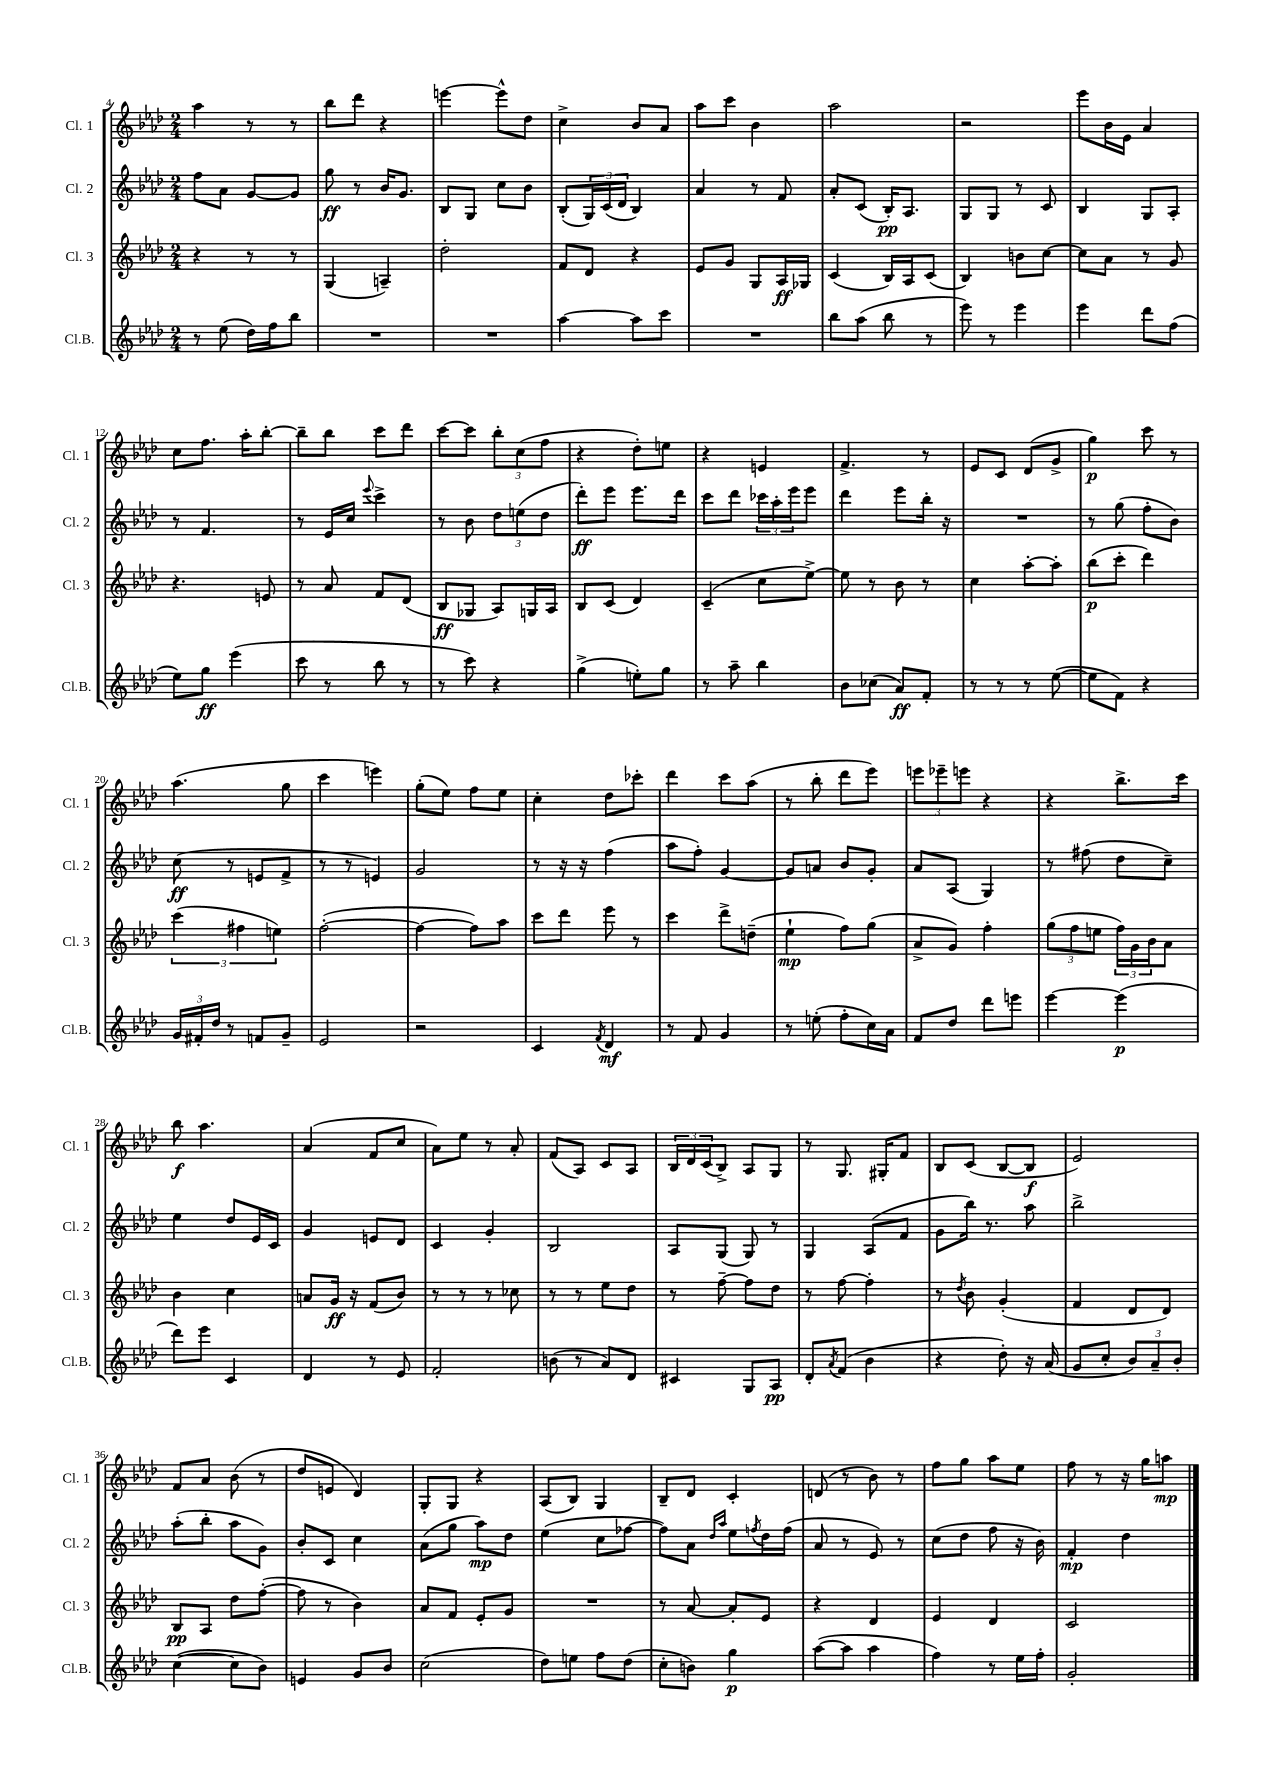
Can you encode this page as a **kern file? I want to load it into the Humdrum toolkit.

**kern	**dynam	**kern	**dynam	**kern	**dynam	**kern	**dynam
*part4	*part4	*part3	*part3	*part2	*part2	*part1	*part1
*staff4	*staff4	*staff3	*staff3	*staff2	*staff2	*staff1	*staff1
*I"Cl.B.	*	*I"Cl. 3	*	*I"Cl. 2	*	*I"Cl. 1	*
*I'Cl.B.	*	*I'Cl. 3	*	*I'Cl. 2	*	*I'Cl. 1	*
*clefG2	*	*clefG2	*	*clefG2	*	*clefG2	*
*k[b-e-a-d-]	*	*k[b-e-a-d-]	*	*k[b-e-a-d-]	*	*k[b-e-a-d-]	*
*M2/4	*	*M2/4	*	*M2/4	*	*M2/4	*
=4	=4	=4	=4	=4	=4	=4	=4
8r	.	4r	.	8ff\L	.	4aa-\	.
(8ee-\	.	.	.	8a-\J	.	.	.
16dd-\LL)	.	8r	.	[8g/L	.	8r	.
16ff\J	.	.	.	.	.	.	.
8bb-\J	.	8r	.	8g/J]	.	8r	.
=5	=5	=5	=5	=5	=5	=5	=5
2r	.	(4G/	.	8gg\	ff	8bb-\L	.
.	.	.	.	8r	.	8ddd-\J	.
.	.	4An~/)	.	16b-/KL	.	4r	.
.	.	.	.	8.g/J	.	.	.
=6	=6	=6	=6	=6	=6	=6	=6
2r	.	2dd-'\	.	8B-/L	.	[4eeen\	.
.	.	.	.	8G/J	.	.	.
.	.	.	.	8cc\L	.	8eee^^\L]	.
.	.	.	.	8b-\J	.	8dd-\J	.
=7	=7	=7	=7	=7	=7	=7	=7
[4aa-\	.	8f/L	.	(8B-'/L	.	4cc^\	.
.	.	8d-/J	.	24G/L)	.	.	.
.	.	.	.	(24c/	.	.	.
.	.	.	.	24d-/JJ	.	.	.
8aa-\L]	.	4r	.	4B-/)	.	8b-/L	.
8ccc\J	.	.	.	.	.	8a-/J	.
=8	=8	=8	=8	=8	=8	=8	=8
2r	.	8e-/L	.	4a-/	.	8aa-\L	.
.	.	8g/J	.	.	.	8ccc\J	.
.	.	8G/L	.	8r	.	4b-\	.
.	.	16A-/L	ff	8f/	.	.	.
.	.	16G-X/JJ	.	.	.	.	.
=9	=9	=9	=9	=9	=9	=9	=9
8bb-\L	.	(4c/	.	8a-'/L	.	2aa-\	.
(8aa-\J	.	.	.	(8c/J	.	.	.
8bb-\	.	16B-/LL)	.	16B-'/KL)	pp	.	.
.	.	16A-/J	.	8.A-/J	.	.	.
8r	.	(8c/J	.	.	.	.	.
=10	=10	=10	=10	=10	=10	=10	=10
8eee-\)	.	4B-/)	.	8G/L	.	2r	.
8r	.	.	.	8G/J	.	.	.
4eee-\	.	8bn\L	.	8r	.	.	.
.	.	[8cc\J	.	8c/	.	.	.
=11	=11	=11	=11	=11	=11	=11	=11
4eee-\	.	8cc\L]	.	4B-/	.	8eee-\L	.
.	.	8a-\J	.	.	.	16b-\L	.
.	.	.	.	.	.	16e-\JJ	.
8ddd-\L	.	8r	.	8G/L	.	4a-/	.
(8ff\J	.	8g/	.	8A-'/J	.	.	.
!!LO:LB:g=z
=12	=12	=12	=12	=12	=12	=12	=12
8ee-\L)	.	4.r	.	8r	.	8cc\L	.
8gg\J	ff	.	.	4.f/	.	8.ff\J	.
(4eee-\	.	.	.	.	.	.	.
.	.	.	.	.	.	16aa-'\KL	.
.	.	8en/	.	.	.	[8bb-'\J	.
=13	=13	=13	=13	=13	=13	=13	=13
8ccc\	.	8r	.	8r	.	8bb-~\L]	.
8r	.	8a-/	.	16e-/LL	.	8bb-\J	.
.	.	.	.	16cc/JJ	.	.	.
.	.	.	.	8qqeee-/	.	.	.
8bb-\	.	8f/L	.	4ccc^\	.	8ccc\L	.
8r	.	(8d-/J	.	.	.	8ddd-\J	.
=14	=14	=14	=14	=14	=14	=14	=14
8r	.	8B-/L	ff	8r	.	[8ccc\L	.
8ccc\)	.	8G-X/J	.	8b-\	.	8ccc\J]	.
4r	.	8A-/L)	.	12dd-\L	.	12bb-'\L	.
.	.	.	.	(12een\	.	(12cc\	.
.	.	16Gn/L	.	.	.	.	.
.	.	.	.	12dd-\J	.	12ff\J	.
.	.	16A-/JJ	.	.	.	.	.
=15	=15	=15	=15	=15	=15	=15	=15
(4gg^\	.	8B-/L	.	8ddd-'\L)	ff	4r	.
.	.	(8c/J	.	8eee-\J	.	.	.
8een'\L)	.	4d-/)	.	8.eee-\L	.	8dd-'\L)	.
8gg\J	.	.	.	.	.	8een\J	.
.	.	.	.	16ddd-\Jk	.	.	.
=16	=16	=16	=16	=16	=16	=16	=16
8r	.	(4c~/	.	8ccc\L	.	4r	.
8aa-~\	.	.	.	8ddd-\J	.	.	.
4bb-\	.	8cc\L	.	24ccc-X\LL	.	4en/	.
.	.	.	.	24aa-'\	.	.	.
.	.	.	.	24eee-\J	.	.	.
.	.	[8ee-^\J)	.	8eee-\J	.	.	.
=17	=17	=17	=17	=17	=17	=17	=17
8b-\L	.	8ee-\]	.	4ddd-\	.	4.f^/	.
(8cc-X\J	.	8r	.	.	.	.	.
8a-/L)	ff	8b-\	.	8eee-\L	.	.	.
8f'/J	.	8r	.	16bb-'\Jk	.	8r	.
.	.	.	.	16r	.	.	.
=18	=18	=18	=18	=18	=18	=18	=18
8r	.	4cc\	.	2r	.	8e-/L	.
8r	.	.	.	.	.	8c/J	.
8r	.	[8aa-'\L	.	.	.	(8d-/L	.
([8ee-\	.	8aa-'\J]	.	.	.	8g^/J	.
=19	=19	=19	=19	=19	=19	=19	=19
8ee-\L]	.	(8bb-\L	p	8r	.	4gg\)	p
8f\J)	.	8ccc'\J	.	(8gg\	.	.	.
4r	.	4ddd-\)	.	8ff'\L	.	8ccc\	.
.	.	.	.	8b-\J)	.	8r	.
!!LO:LB:g=z
=20	=20	=20	=20	=20	=20	=20	=20
24g/LL	.	(6ccc\	.	(8cc\	ff	(4.aa-\	.
24f#X'/	.	.	.	.	.	.	.
24dd-/JJ	.	.	.	.	.	.	.
8r	.	.	.	8r	.	.	.
.	.	6ff#X\	.	.	.	.	.
8fn/L	.	.	.	8en/L	.	.	.
.	.	6een\)	.	.	.	.	.
8g~/J	.	.	.	8f^/J	.	8gg\	.
=21	=21	=21	=21	=21	=21	=21	=21
2e-/	.	([2ff'\	.	8r	.	4ccc\	.
.	.	.	.	8r	.	.	.
.	.	.	.	4en/)	.	4eeen\)	.
=22	=22	=22	=22	=22	=22	=22	=22
2r	.	4ff\_	.	2g/	.	(8gg'\L	.
.	.	.	.	.	.	8ee-\J)	.
.	.	8ff\L])	.	.	.	8ff\L	.
.	.	8aa-\J	.	.	.	8ee-\J	.
=23	=23	=23	=23	=23	=23	=23	=23
4c/	.	8ccc\L	.	8r	.	4cc'\	.
.	.	8ddd-\J	.	16r	.	.	.
.	.	.	.	16r	.	.	.
8qf/	.	.	.	.	.	.	.
4d-/	mf	8eee-\	.	(4ff\	.	8dd-\L	.
.	.	8r	.	.	.	8ccc-X'\J	.
=24	=24	=24	=24	=24	=24	=24	=24
8r	.	4ccc\	.	8aa-\L	.	4ddd-\	.
8f/	.	.	.	8ff'\J)	.	.	.
4g/	.	8ddd-^\L	.	[4g/	.	8ccc\L	.
.	.	(8ddn~\J	.	.	.	(8aa-\J	.
=25	=25	=25	=25	=25	=25	=25	=25
8r	.	4ee-`\	mp	8g/L]	.	8r	.
(8een'\	.	.	.	8an/J	.	8bb-'\	.
8ff'\L	.	8ff\L)	.	8b-/L	.	8ddd-\L	.
16cc\L)	.	(8gg\J	.	8g'/J	.	8eee-\J)	.
16a-\JJ	.	.	.	.	.	.	.
=26	=26	=26	=26	=26	=26	=26	=26
8f/L	.	8a-^/L	.	8a-/L	.	12eeen\L	.
.	.	.	.	.	.	12eee-X~\	.
8dd-/J	.	8g/J)	.	(8A-/J	.	.	.
.	.	.	.	.	.	12eeen\J	.
8ddd-\L	.	4ff'\	.	4G/)	.	4r	.
8eeen\J	.	.	.	.	.	.	.
=27	=27	=27	=27	=27	=27	=27	=27
[4eee-\	.	(12gg\L	.	8r	.	4r	.
.	.	12ff\	.	.	.	.	.
.	.	.	.	(8ff#X\	.	.	.
.	.	12een\J	.	.	.	.	.
(4eee-\]	p	24ff\LL)	.	8dd-\L	.	8.bb-^\L	.
.	.	24g\	.	.	.	.	.
.	.	24b-\J	.	.	.	.	.
.	.	8a-\J	.	8cc~\J)	.	.	.
.	.	.	.	.	.	16ccc\Jk	.
!!LO:LB:g=z
=28	=28	=28	=28	=28	=28	=28	=28
8ddd-\L)	.	4b-\	.	4ee-\	.	8bb-\	f
8eee-\J	.	.	.	.	.	4.aa-\	.
4c/	.	4cc\	.	8dd-/L	.	.	.
.	.	.	.	16e-/L	.	.	.
.	.	.	.	16c/JJ	.	.	.
=29	=29	=29	=29	=29	=29	=29	=29
4d-/	.	8an/L	.	4g/	.	(4a-/	.
.	.	16g/Jk	ff	.	.	.	.
.	.	16r	.	.	.	.	.
8r	.	(8f/L	.	8en/L	.	8f/L	.
8e-/	.	8b-/J)	.	8d-/J	.	8cc/J	.
=30	=30	=30	=30	=30	=30	=30	=30
2f'/	.	8r	.	4c/	.	8a-\L)	.
.	.	8r	.	.	.	8ee-\J	.
.	.	8r	.	4g'/	.	8r	.
.	.	8cc-X\	.	.	.	8a-'/	.
=31	=31	=31	=31	=31	=31	=31	=31
(8bn\	.	8r	.	2B-/	.	(8f/L	.
8r	.	8r	.	.	.	8A-/J)	.
8a-/L)	.	8ee-\L	.	.	.	8c/L	.
8d-/J	.	8dd-\J	.	.	.	8A-/J	.
=32	=32	=32	=32	=32	=32	=32	=32
4c#X/	.	8r	.	8A-/L	.	24B-/LL	.
.	.	.	.	.	.	24d-/	.
.	.	.	.	.	.	(24c/J	.
.	.	[8ff~\	.	(8G/J	.	8B-^/J)	.
8G/L	.	8ff\L]	.	8G/)	.	8A-/L	.
8A-/J	pp	8dd-\J	.	8r	.	8G/J	.
=33	=33	=33	=33	=33	=33	=33	=33
8d-'/L	.	8r	.	4G/	.	8r	.
8qa-/	.	.	.	.	.	.	.
(8f/J	.	[8ff\	.	.	.	8.G/	.
4b-\	.	4ff'\]	.	(8A-/L	.	.	.
.	.	.	.	.	.	16G#X'/KL	.
.	.	.	.	8f/J	.	8f/J	.
=34	=34	=34	=34	=34	=34	=34	=34
4r	.	8r	.	8g\L	.	8B-/L	.
.	.	8qdd-/	.	.	.	.	.
.	.	8b-\	.	16bb-\Jk)	.	(8c/J	.
.	.	.	.	8.r	.	.	.
8dd-'\)	.	(4g'/	.	.	.	[8B-/L	.
16r	.	.	.	8aa-\	.	8B-/J]	f
(16a-/	.	.	.	.	.	.	.
=35	=35	=35	=35	=35	=35	=35	=35
8g/L	.	4f/	.	2bb-^\	.	2e-/)	.
8cc'/J	.	.	.	.	.	.	.
12b-/L)	.	8d-/L	.	.	.	.	.
12a-~/	.	.	.	.	.	.	.
.	.	8d-/J)	.	.	.	.	.
12b-'/J	.	.	.	.	.	.	.
!!LO:LB:g=z
=36	=36	=36	=36	=36	=36	=36	=36
([4cc\	.	8B-/L	pp	(8aa-'\L	.	8f/L	.
.	.	8A-/J	.	8bb-'\J	.	8a-/J	.
8cc\L]	.	8dd-\L	.	8aa-\L	.	(8b-\	.
8b-\J)	.	([8ff'\J	.	8g\J)	.	8r	.
=37	=37	=37	=37	=37	=37	=37	=37
4en/	.	8ff\]	.	8b-'/L	.	8dd-/L	.
.	.	8r	.	8c/J	.	8en/J	.
8g/L	.	4b-\)	.	4cc\	.	4d-/)	.
8b-/J	.	.	.	.	.	.	.
=38	=38	=38	=38	=38	=38	=38	=38
(2cc\	.	8a-/L	.	(8a-\L	.	8G'/L	.
.	.	8f/J	.	8gg\J	.	8G/J	.
.	.	8e-'/L	.	8aa-\L)	mp	4r	.
.	.	8g/J	.	8dd-\J	.	.	.
=39	=39	=39	=39	=39	=39	=39	=39
8dd-\L)	.	2r	.	(4ee-\	.	(8A-/L	.
8een\J	.	.	.	.	.	8B-/J)	.
8ff\L	.	.	.	8cc\L	.	4G/	.
(8dd-\J	.	.	.	[8ff-X\J	.	.	.
=40	=40	=40	=40	=40	=40	=40	=40
8cc'\L	.	8r	.	8ff-\L])	.	8B-~/L	.
8bn\J)	.	[8a-/	.	8a-\J	.	8d-/J	.
.	.	.	.	16qqdd-/LL	.	.	.
.	.	.	.	16qqaa-/JJ	.	.	.
4gg\	p	8a-'/L]	.	8ee-\L	.	4c'/	.
.	.	.	.	8qffn/	.	.	.
.	.	8e-/J	.	16dd-\L	.	.	.
.	.	.	.	(16ff\JJ	.	.	.
=41	=41	=41	=41	=41	=41	=41	=41
([8aa-\L	.	4r	.	8a-/	.	(8dn/	.
8aa-\J]	.	.	.	8r	.	8r	.
4aa-\	.	4d-/	.	8e-/)	.	8b-\)	.
.	.	.	.	8r	.	8r	.
=42	=42	=42	=42	=42	=42	=42	=42
4ff\)	.	4e-/	.	(8cc\L	.	8ff\L	.
.	.	.	.	8dd-\J	.	8gg\J	.
8r	.	4d-/	.	8ff\	.	8aa-\L	.
16ee-\LL	.	.	.	16r	.	8ee-\J	.
16ff'\JJ	.	.	.	16b-\)	.	.	.
=43	=43	=43	=43	=43	=43	=43	=43
2g'/	.	2c/	.	4f'/	mp	8ff\	.
.	.	.	.	.	.	8r	.
.	.	.	.	4dd-\	.	16r	.
.	.	.	.	.	.	16gg\KL	.
.	.	.	.	.	.	8aan\J	mp
==	==	==	==	==	==	==	==
*-	*-	*-	*-	*-	*-	*-	*-
